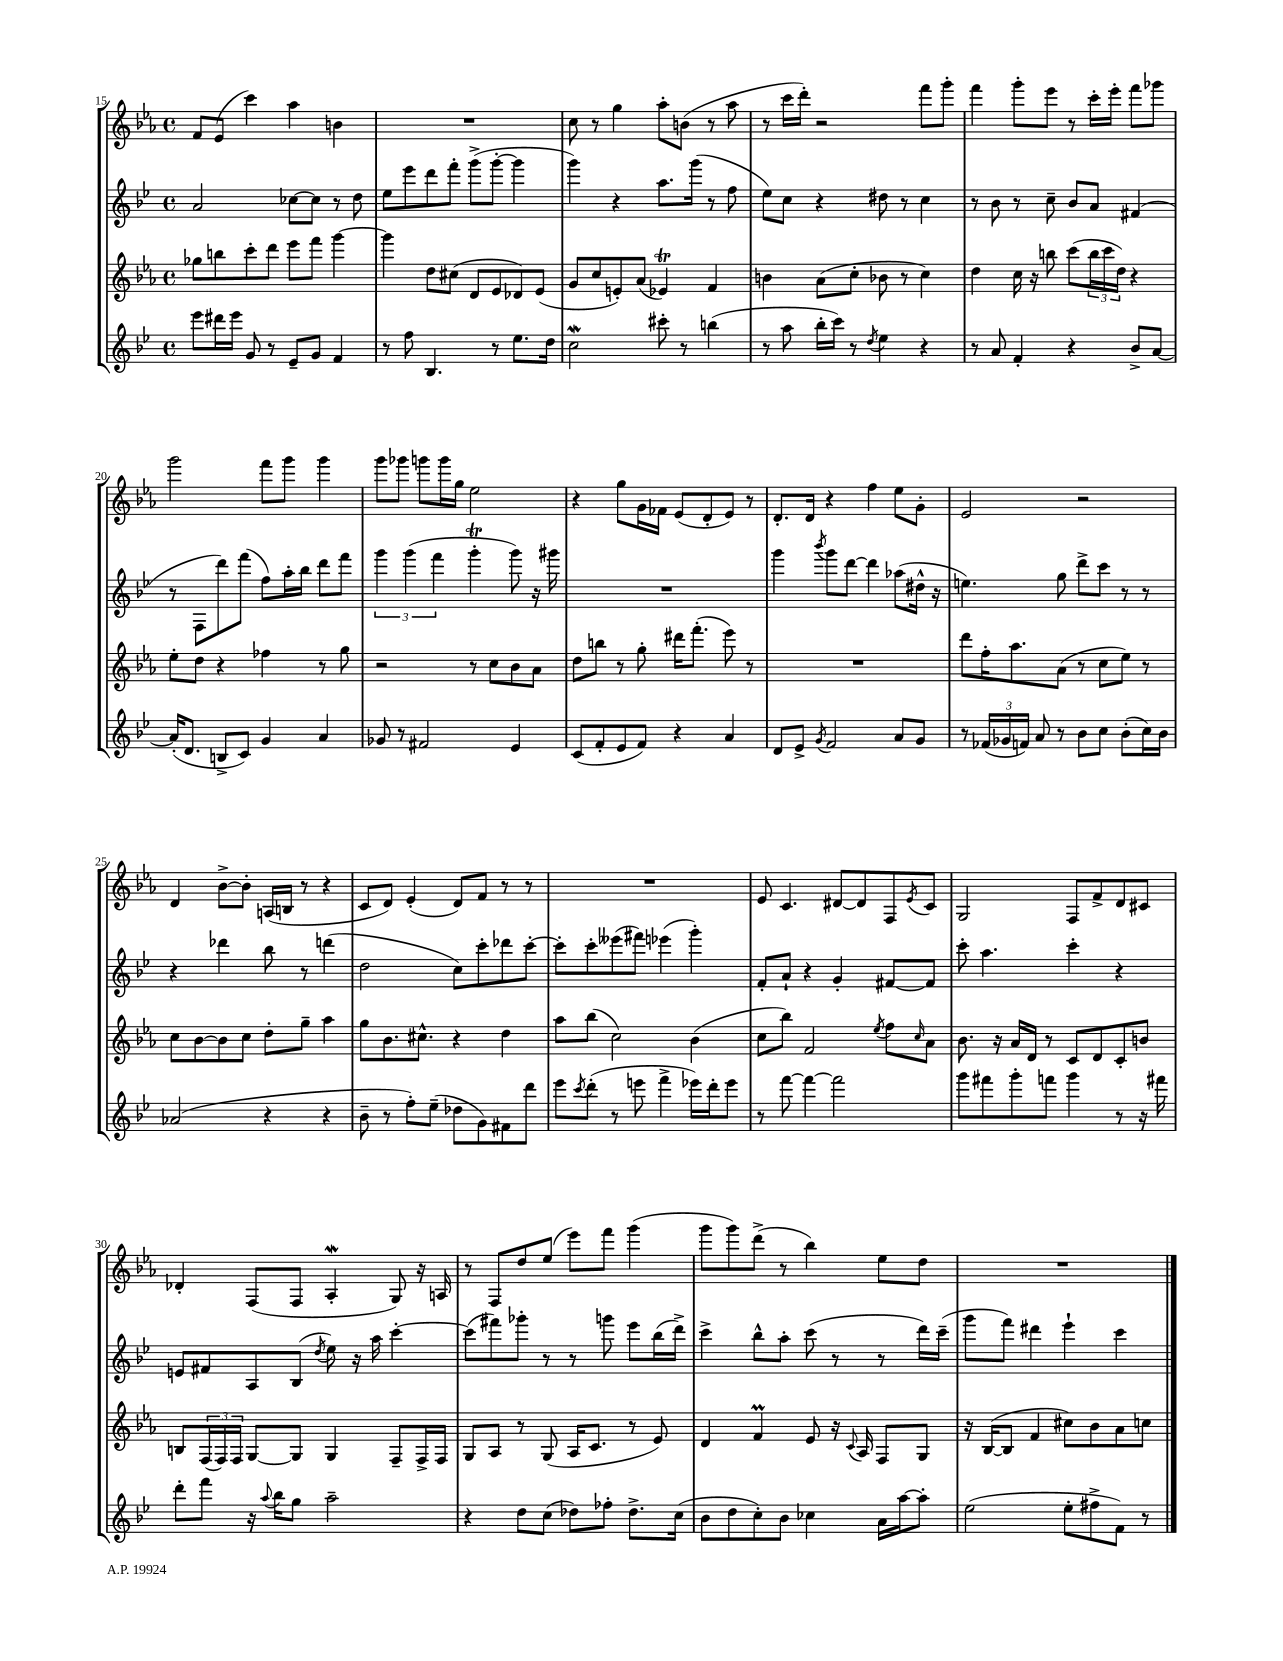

**kern	**kern	**kern	**kern
*part4	*part3	*part2	*part1
*staff4	*staff3	*staff2	*staff1
*clefG2	*clefG2	*clefG2	*clefG2
*k[b-e-]	*k[b-e-a-]	*k[b-e-]	*k[b-e-a-]
*M4/4	*M4/4	*M4/4	*M4/4
*met(c)	*met(c)	*met(c)	*met(c)
=15	=15	=15	=15
8eee-\L	8gg-X\L	2a/	8f/L
16ddd#X\L	8bbn\	.	(8e-/J
16eee-\JJ	.	.	.
8g/	8ccc'\	.	4ccc\)
8r	8ddd\J	.	.
8e-~/L	8eee-\L	[8cc-X\L	4aa-\
8g/J	8fff\J	8cc-\J]	.
4f/	[4ggg\	8r	4bn\
.	.	8dd\	.
=16	=16	=16	=16
8r	4ggg\]	8ee-\L	1r
8ff\	.	8eee-\	.
4.B-/	8dd\L	8ddd\	.
.	(8cc#X\J	8fff'\J	.
.	8d/L	(8ggg^\L	.
8r	8e-/	[8ggg'\J	.
8.ee-\L	8d-X/)	4ggg\]	.
.	(8e-/J	.	.
16dd\Jk	.	.	.
=17	=17	=17	=17
2ccW\	8g/L	4ggg\)	8cc\
.	8cc/	.	8r
.	8en'/)	4r	4gg\
.	(8a-/J	.	.
8ccc#X'\	4e-XT/)	8.aa\L	8aa-'\L
8r	.	.	(8bn\J
.	.	(16ggg\Jk	.
(4bbn\	4f/	8r	8r
.	.	8ff\	8aa-\
=18	=18	=18	=18
8r	4bn\	8ee-\L)	8r
8aa\	.	8cc\J	16ccc\LL
.	.	.	16ddd'\JJ)
16bb-'\LL	(8a-\L	4r	2r
16ccc\JJ)	.	.	.
8r	8cc'\J	.	.
8qdd/	.	.	.
4ee-\	8b-X\	8dd#X\	.
.	8r	8r	.
4r	4cc\)	4cc\	8fff\L
.	.	.	8ggg'\J
=19	=19	=19	=19
8r	4dd\	8r	4fff\
8a/	.	8b-\	.
4f'/	16cc\	8r	8ggg'\L
.	16r	.	.
.	8bbn\	8cc~\	8eee-\J
4r	(8ccc\L	8b-/L	8r
.	24bb\L	8a/J	16ccc'\LL
.	24ccc\	.	.
.	.	.	16eee-'\JJ
.	24dd\JJ)	.	.
8b-^/L	4r	(4f#X/	8fff\L
[8a/J	.	.	8ggg-X\J
!!LO:LB:g=z
=20	=20	=20	=20
(16a'/KL]	8ee-'\L	8r	2ggg\
8.d/J	.	.	.
.	8dd\J	8F\L	.
8Bn^/L	4r	8ddd\)	.
8c/J)	.	(8fff\J	.
4g/	4ff-X\	8ff\L)	8fff\L
.	.	16aa'\L	8ggg\J
.	.	16bb-\JJ	.
4a/	8r	8ddd\L	4ggg\
.	8gg\	8fff\J	.
=21	=21	=21	=21
8g-X/	2r	6ggg\	8ggg\L
8r	.	.	8ggg-X\J
.	.	(6ggg\	.
2f#X/	.	.	8gggn\L
.	.	6fff\	.
.	.	.	16ggg\L
.	.	.	16gg\JJ
.	8r	4gggT'\	2ee-\
.	8cc\L	.	.
4e-/	8b-\	8ggg\)	.
.	8a-\J	16r	.
.	.	16ggg#X\	.
=22	=22	=22	=22
(8c/L	8dd\L	1r	4r
8f'/	8bbn\J	.	.
8e-/	8r	.	8gg\L
8f/J)	8gg'\	.	16g\L
.	.	.	16f-X\JJ
4r	16ddd#X\KL	.	(8e-/L
.	(8.fff'\J	.	.
.	.	.	8d'/
4a/	8eee-\)	.	8e-/J)
.	8r	.	8r
=23	=23	=23	=23
8d/L	1r	4ggg\	8.d'/L
8e-^/J	.	.	.
.	.	.	16d/Jk
8qg/	.	8qbbb-/	.
2f/	.	8ggg\L	4r
.	.	[8ddd\J	.
.	.	4ddd\]	4ff\
8a/L	.	(8aa-X\L	8ee-\L
8g/J	.	16dd#X^^\Jk	8g'\J
.	.	16r	.
=24	=24	=24	=24
8r	8ddd\L	4.een\)	2e-/
(24f-X/LL	16ff'\K	.	.
24g-X/	.	.	.
.	8.aa-\	.	.
24fn/JJ)	.	.	.
8a/	.	.	.
8r	(8a-\J	8gg\	.
8b-\L	8r	8ddd^\L	2r
8cc\J	8cc\L	8ccc\J	.
(8b-'\L	8ee-\J)	8r	.
16cc\L)	8r	8r	.
16b-\JJ	.	.	.
!!LO:LB:g=z
=25	=25	=25	=25
(2a-X/	8cc\L	4r	4d/
.	[8b-\	.	.
.	8b-\]	4ddd-X\	[8b-^\L
.	8cc\J	.	8b-'\J]
4r	8dd'\L	8bb-\	(16An/LL
.	.	.	16Bn/JJ
.	8gg~\J	8r	8r
4r	4aa-\	(4dddn\	4r
=26	=26	=26	=26
8b-~\	8gg\L	2dd\	8c/L
8r	8.b-\	.	8d/J)
8ff'\L)	.	.	(4e-'/
.	8.cc#X^^\J	.	.
(8ee-~\J	.	.	.
8dd-X\L	4r	8cc\L)	8d/L)
8g\)	.	8ccc'\	8f/J
8f#X\	4dd\	8ddd-X\	8r
8ddd\J	.	[8ccc'\J	8r
=27	=27	=27	=27
8eee-\L	8aa-\L	8ccc'\L]	1r
8qccc/	.	.	.
(8ddd'\J	(8bb-\J	8ccc'\	.
8r	2cc\)	(8eee--X\	.
8eeen\	.	8fff#X\J)	.
4fff^\	.	(4eee-X\	.
16eee-X\LL)	(4b-\	4ggg'\)	.
16ddd'\J	.	.	.
8eee-\J	.	.	.
=28	=28	=28	=28
8r	8cc\L	8f'/L	8e-/
[8fff\	8bb-\J)	8a`/J	4.c/
4fff\_	2f/	4r	.
2fff\]	.	4g'/	[8d#X/L
.	.	.	8d#/]
.	8qee-/	.	.
.	8ff\L	[8f#X/L	8F/
.	16qqcc/	.	8qe-/
.	8a-\J	8f#/J]	8c/J
=29	=29	=29	=29
8ggg\L	8.b-\	8ccc'\	2G/
8fff#X\	.	4.aa\	.
.	16r	.	.
8ggg'\	16a-/LL	.	.
.	16d/JJ	.	.
8fffn\J	8r	.	.
4ggg\	8c/L	4ccc'\	8F/L
.	8d/	.	8f^/
8r	8c'/	4r	8d/
16r	8bn/J	.	8c#X/J
16fff#X\	.	.	.
!!LO:LB:g=z
=30	=30	=30	=30
8ddd'\L	8Bn/L	8en/L	4d-X'/
8fff\J	(24F/L	8f#X/	.
.	24F/)	.	.
.	24F/JJ	.	.
16r	[8G/L	8A/	(8F/L
8qqaa/	.	.	.
16bb-\KL	.	.	.
8gg\J	8G/J]	(8B-/J	8F/J
.	.	8qdd/	.
2aa~\	4G/	8ee-\)	4A-w'/
.	.	16r	.
.	.	16aa\	.
.	8F~/L	[4ccc'\	8G/)
.	16F^/L	.	16r
.	16F/JJ	.	16An/
=31	=31	=31	=31
4r	8G/L	(8ccc\L]	8r
.	8A-/J	8fff#X\)	8F/L
8dd\L	8r	8ggg-X'\J	8dd/
(8cc\J	(8G/	8r	(8ee-/J
8dd-X\L)	16A-/KL	8r	8eee-\L)
.	8.c/J	.	.
8ff-X'\J	.	8gggn\	8fff\J
8.dd-^\L	8r	8eee-\L	(4ggg\
.	8e-/)	(16bb-\L	.
(16cc\Jk	.	16ddd^\JJ)	.
=32	=32	=32	=32
8b-\L	4d/	4ccc^\	8ggg\L
8dd\	.	.	8ggg\)
8cc'\)	4fM/	8bb-^^\L	(8ddd^\J
8b-\J	.	8aa'\J	8r
4cc-X\	8e-/	(8ccc\	4bb-\)
.	16r	8r	.
.	8qqc/	.	.
.	16A-/	.	.
16a\LL	8F/L	8r	8ee-\L
[16aa\J	.	.	.
8aa'\J]	8G/J	16ddd\LL)	8dd\J
.	.	(16ccc~\JJ	.
=33	=33	=33	=33
(2ee-\	16r	8ggg\L	1r
.	([16B-/KL	.	.
.	8B-/J]	8fff\J)	.
.	4f/	4ddd#X\	.
8ee-'\L	8cc#X\L)	4eee-`\	.
8ff#X^\	8b-\	.	.
8f\J)	8a-\	4ccc\	.
8r	8ccn\J	.	.
==	==	==	==
*-	*-	*-	*-
